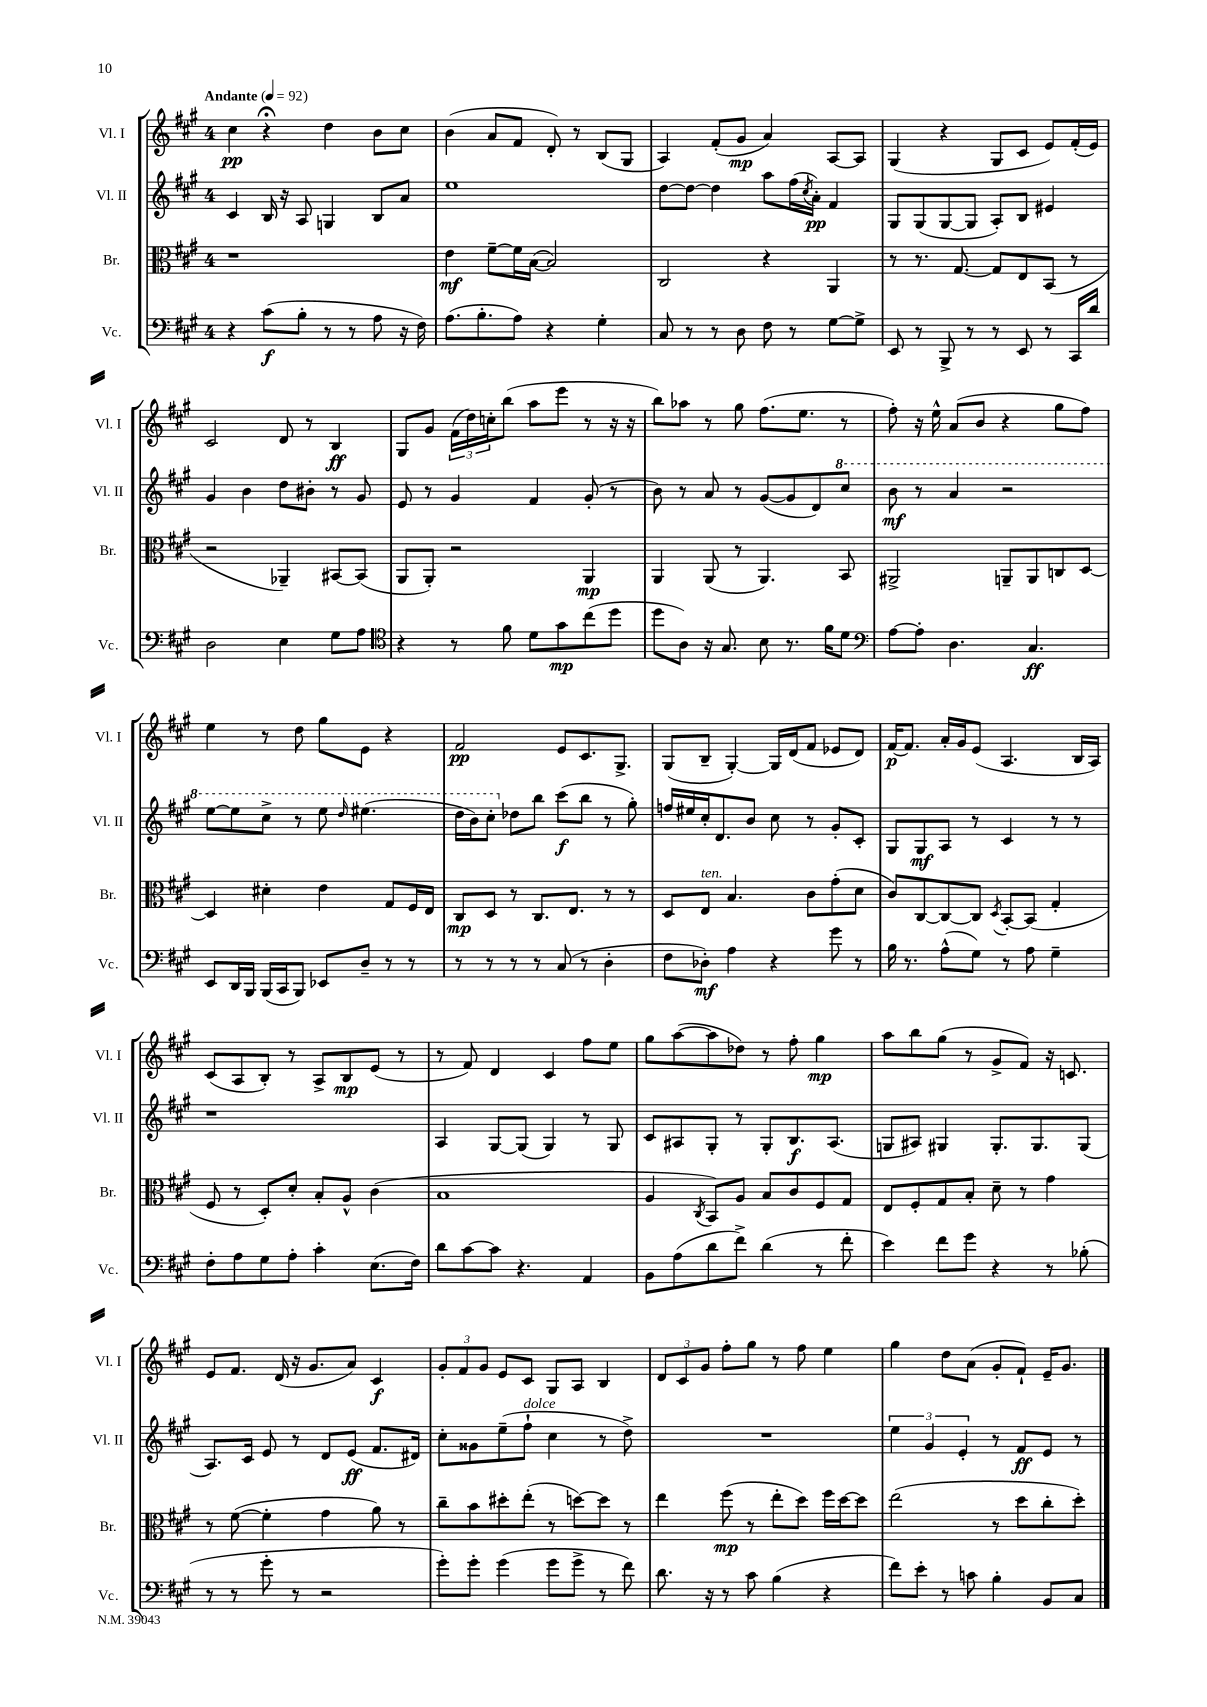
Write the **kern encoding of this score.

**kern	**dynam	**kern	**dynam	**kern	**dynam	**kern	**dynam
*part4	*part4	*part3	*part3	*part2	*part2	*part1	*part1
*staff4	*staff4	*staff3	*staff3	*staff2	*staff2	*staff1	*staff1
*I"Vc.	*	*I"Br.	*	*I"Vl. II	*	*I"Vl. I	*
*I'Vc.	*	*I'Br.	*	*I'Vl. II	*	*I'Vl. I	*
*clefF4	*	*clefC3	*	*clefG2	*	*clefG2	*
*k[f#c#g#]	*	*k[f#c#g#]	*	*k[f#c#g#]	*	*k[f#c#g#]	*
*M4/4	*	*M4/4	*	*M4/4	*	*M4/4	*
*MM92	*	*MM92	*	*MM92	*	*MM92	*
=1	=1	=1	=1	=1	=1	=1	=1
!	!	!	!	!	!	!LO:TX:a:B:t=Andante	!
4r	.	1r	.	4c#/	.	4cc#\	pp
(8c#\L	f	.	.	16B/	.	4r;<	.
.	.	.	.	16r	.	.	.
8B'\J	.	.	.	8A/	.	.	.
8r	.	.	.	4Gn/	.	4dd\	.
8r	.	.	.	.	.	.	.
8A\	.	.	.	8B/L	.	8b\L	.
16r	.	.	.	8a/J	.	8cc#\J	.
16F#\)	.	.	.	.	.	.	.
=2	=2	=2	=2	=2	=2	=2	=2
(8.A\L	.	4e\	mf	1ee	.	(4b\	.
8.B'\	.	.	.	.	.	.	.
.	.	[8f#~\L	.	.	.	8a/L	.
8A\J)	.	16f#\L]	.	.	.	8f#/J	.
.	.	([16B\JJ	.	.	.	.	.
4r	.	2B/])	.	.	.	8d'/)	.
.	.	.	.	.	.	8r	.
4G#'\	.	.	.	.	.	(8B/L	.
.	.	.	.	.	.	8G#/J	.
=3	=3	=3	=3	=3	=3	=3	=3
8C#/	.	2C#/	.	[8dd\L	.	4A/)	.
8r	.	.	.	8dd\J_	.	.	.
8r	.	.	.	4dd\]	.	(8f#'/L	.
8D\	.	.	.	.	.	8g#/J	mp
8F#\	.	4r	.	8aa\L	.	4a/)	.
8r	.	.	.	(16ff#\L	.	.	.
.	.	.	.	8qcc#/	.	.	.
.	.	.	.	16a'\JJ)	pp	.	.
[8G#\L	.	4AA/	.	4f#/	.	[8A/L	.
8G#^\J]	.	.	.	.	.	8A/J]	.
=4	=4	=4	=4	=4	=4	=4	=4
8EE/	.	8r	.	8G#/L	.	(4G#/	.
8r	.	8.r	.	(8G#/	.	.	.
8BBB^/	.	.	.	[8G#/	.	4r	.
.	.	[8.G#/	.	.	.	.	.
8r	.	.	.	8G#/J]	.	.	.
8r	.	8G#/L]	.	8A'/L)	.	8G#/L	.
8EE/	.	8E/	.	8B/J	.	8c#/J	.
8r	.	(8BB/J	.	4e#X/	.	8e/L)	.
16CC#/LL	.	8r	.	.	.	(16f#'/L	.
16d/JJ	.	.	.	.	.	16e/JJ)	.
!!LO:LB:g=z
=5	=5	=5	=5	=5	=5	=5	=5
2D\	.	2r	.	4g#/	.	2c#/	.
.	.	.	.	4b\	.	.	.
4E\	.	4AA-X~/)	.	8dd\L	.	8d/	.
.	.	.	.	8b#X'\J	.	8r	.
8G#\L	.	[8BB#X/L	.	8r	.	4B/	ff
8A\J	.	(8BB#/J]	.	8g#/	.	.	.
=6	=6	=6	=6	=6	=6	=6	=6
*clefC4	*	*	*	*	*	*	*
4r	.	8AA/L	.	8e/	.	8G#/L	.
.	.	8AA'/J)	.	8r	.	8g#/J	.
8r	.	2r	.	4g#/	.	(24f#\LL	.
.	.	.	.	.	.	24dd\)	.
.	.	.	.	.	.	24ccn'\J	.
8f#\	.	.	.	.	.	(8bb\J	.
8d\L	.	.	.	4f#/	.	8aa\L	.
8g#\	mp	.	.	.	.	8eee\J	.
(8cc#\	.	4AA/	mp	(8g#'/	.	8r	.
8dd\J	.	.	.	8r	.	16r	.
.	.	.	.	.	.	16r	.
=7	=7	=7	=7	=7	=7	=7	=7
8dd\L	.	4AA/	.	8b\)	.	8bb\L)	.
8A\J)	.	.	.	8r	.	8aa-X\J	.
16r	.	(8AA/	.	8a/	.	8r	.
8.G#/	.	.	.	.	.	.	.
.	.	8r	.	8r	.	8gg#\	.
8B\	.	4.AA/)	.	([8g#/L	.	(8.ff#\L	.
8.r	.	.	.	8g#/]	.	.	.
.	.	.	.	.	.	8.ee\J	.
.	.	.	.	8d/)	.	.	.
16f#\KL	.	.	.	.	.	.	.
*	*	*	*	*8va	*	*	*
8d\J	.	8BB/	.	8ccc#/J	.	8r	.
=8	=8	=8	=8	=8	=8	=8	=8
*clefF4	*	*	*	*	*	*	*
[8A\L	.	2AA#X^/	.	8bb\	mf	8ff#'\)	.
8A'\J]	.	.	.	8r	.	16r	.
.	.	.	.	.	.	16ee^^\	.
4.D\	.	.	.	4aa/	.	(8a/L	.
.	.	.	.	.	.	8b/J	.
.	.	8AAn~/L	.	2r	.	4r	.
4.C#/	ff	8AA/	.	.	.	.	.
.	.	8Cn/	.	.	.	8gg#\L	.
.	.	[8D/J	.	.	.	8ff#\J)	.
!!LO:LB:g=z
=9	=9	=9	=9	=9	=9	=9	=9
8EE/L	.	4D/]	.	[8eee\L	.	4ee\	.
16DD/L	.	.	.	8eee\]	.	.	.
16BBB/JJ	.	.	.	.	.	.	.
(16BBB/LL	.	4d#X'\	.	8ccc#^\J	.	8r	.
16CC#/J	.	.	.	.	.	.	.
8BBB/J)	.	.	.	8r	.	8dd\	.
8EE-X/L	.	4e\	.	8eee\	.	8gg#\L	.
.	.	.	.	16qqddd/	.	.	.
8D~/J	.	.	.	(4.eee#X\	.	8e\J	.
8r	.	8G#/L	.	.	.	4r	.
8r	.	16F#/L	.	.	.	.	.
.	.	16E/JJ	.	.	.	.	.
=10	=10	=10	=10	=10	=10	=10	=10
8r	.	8C#/L	mp	16ddd\LL	.	2f#/	pp
.	.	.	.	16bb\J)	.	.	.
8r	.	8D/J	.	8ccc#'\J	.	.	.
*	*	*	*	*X8va	*	*	*
8r	.	8r	.	8dd-X\L	.	.	.
8r	.	8.C#/L	.	8bb\J	.	.	.
(8C#/	.	.	.	(8ccc#\L	f	8e/L	.
.	.	8.E/J	.	.	.	.	.
8r	.	.	.	8bb\J	.	8.c#/	.
4D'\	.	8r	.	8r	.	.	.
.	.	.	.	.	.	8.G#^/J	.
.	.	8r	.	8gg#'\)	.	.	.
=11	=11	=11	=11	=11	=11	=11	=11
8F#\L	.	8D/L	.	16ffn/LL	.	(8G#/L	.
.	.	.	.	16ee#X/	.	.	.
!	!	!LO:TX:a:i:t=ten.	!	!	!	!	!
8D-X'\J)	mf	8E/J	.	16cc#'/J	.	8B~/J	.
.	.	.	.	8.d/	.	.	.
4A\	.	4.B/	.	.	.	[4G#'/)	.
.	.	.	.	8b/J	.	.	.
4r	.	.	.	8cc#\	.	16G#/LL]	.
.	.	.	.	.	.	(16d/J	.
.	.	8c#\L	.	8r	.	8f#/J	.
8g#\	.	(8g#'\	.	8g#'/L	.	8e-X/L	.
8r	.	8d\J	.	8c#'/J	.	8d/J)	.
=12	=12	=12	=12	=12	=12	=12	=12
16B\	.	8c#/L)	.	8G#/L	.	[16f#/KL	p
8.r	.	.	.	.	.	8.f#/J]	.
.	.	[8C#/	.	8G#/	mf	.	.
(8A^^\L	.	8C#/_	.	8A/J	.	16a'/LL	.
.	.	.	.	.	.	16g#/J	.
8G#\J)	.	8C#/J]	.	8r	.	(8e/J	.
.	.	8qD/	.	.	.	.	.
8r	.	[8BB'/L	.	4c#/	.	4.A/	.
8A\	.	(8BB/J]	.	.	.	.	.
4G#~\	.	4G#'/	.	8r	.	.	.
.	.	.	.	8r	.	16B/LL	.
.	.	.	.	.	.	16A/JJ)	.
!!LO:LB:g=z
=13	=13	=13	=13	=13	=13	=13	=13
8F#'\L	.	8F#/	.	1r	.	(8c#/L	.
8A\	.	8r	.	.	.	8A/	.
8G#\	.	8D'/L)	.	.	.	8B'/J)	.
8A'\J	.	8d'/J	.	.	.	8r	.
4c#'\	.	8B'/L	.	.	.	8A^/L	.
.	.	8A^^/J	.	.	.	8B/	mp
(8.E\L	.	(4c#\	.	.	.	(8e/J	.
.	.	.	.	.	.	8r	.
16F#\Jk)	.	.	.	.	.	.	.
=14	=14	=14	=14	=14	=14	=14	=14
8d\L	.	1B	.	4A/	.	8r	.
[8c#\	.	.	.	.	.	8f#/)	.
8c#\J]	.	.	.	[8G#/L	.	4d/	.
4.r	.	.	.	(8G#/J]	.	.	.
.	.	.	.	4G#/)	.	4c#/	.
4AA/	.	.	.	8r	.	8ff#\L	.
.	.	.	.	8G#/	.	8ee\J	.
=15	=15	=15	=15	=15	=15	=15	=15
8BB\L	.	4A/	.	8c#/L	.	8gg#\L	.
(8A\	.	.	.	8A#X/	.	([8aa\	.
.	.	8qC#/	.	.	.	.	.
8d\	.	8BB/L)	.	8G#'/J	.	8aa\]	.
8f#^\J)	.	8A/J	.	8r	.	8dd-X\J)	.
(4d\	.	8B/L	.	8G#'/L	.	8r	.
.	.	8c#/	.	8.B/	f	8ff#'\	.
8r	.	8F#/	.	.	.	4gg#\	mp
.	.	.	.	(8.A#/J	.	.	.
8f#'\	.	8G#/J	.	.	.	.	.
=16	=16	=16	=16	=16	=16	=16	=16
4e\)	.	8E/L	.	8Gn/L	.	8aa\L	.
.	.	8F#'/	.	8A#X/J)	.	8bb\	.
8f#\L	.	8G#/	.	4G#X/	.	(8gg#\J	.
8g#\J	.	8B'/J	.	.	.	8r	.
4r	.	8d~\	.	8.G#'/L	.	8g#^/L	.
.	.	8r	.	.	.	8f#/J)	.
.	.	.	.	8.G#/	.	.	.
8r	.	4g#\	.	.	.	16r	.
.	.	.	.	.	.	8.cn/	.
(8B-X'\	.	.	.	(8G#/J	.	.	.
!!LO:LB:g=z
=17	=17	=17	=17	=17	=17	=17	=17
8r	.	8r	.	8.A/L)	.	8e/L	.
8r	.	([8f#\	.	.	.	8.f#/J	.
.	.	.	.	16c#/Jk	.	.	.
8g#'\	.	4f#'\]	.	8e/	.	.	.
.	.	.	.	.	.	(16d/	.
8r	.	.	.	8r	.	16r	.
.	.	.	.	.	.	8.g#/L	.
2r	.	4g#\	.	8d/L	.	.	.
.	.	.	.	(8e/J	ff	8a/J)	.
.	.	8a\)	.	8.f#/L	.	4c#/	f
.	.	8r	.	.	.	.	.
.	.	.	.	16d#X/Jk)	.	.	.
=18	=18	=18	=18	=18	=18	=18	=18
8g#'\L)	.	8cc#~\L	.	8cc#'\L	.	12g#'/L	.
.	.	.	.	.	.	12f#/	.
8g#'\J	.	8b\	.	8g##X\	.	.	.
.	.	.	.	.	.	12g#/J	.
(4g#\	.	8dd#X'\	.	(8ee~\	.	8e/L	.
!	!	!	!	!LO:TX:a:i:t=dolce	!	!	!
.	.	(8ee'\J	.	8ff#`\J	.	8c#/J	.
8g#\L	.	8r	.	4cc#\	.	8G#/L	.
8g#^\J	.	[8ddn\L)	.	.	.	8A/J	.
8r	.	8dd\J]	.	8r	.	4B/	.
8f#\)	.	8r	.	8dd^\)	.	.	.
=19	=19	=19	=19	=19	=19	=19	=19
8.d\	.	4ee\	.	1r	.	12d/L	.
.	.	.	.	.	.	12c#/	.
.	.	.	.	.	.	12g#/J	.
16r	.	.	.	.	.	.	.
8r	.	(8ff#\	mp	.	.	8ff#'\L	.
8c#\	.	8r	.	.	.	8gg#\J	.
(4B\	.	8ee'\L	.	.	.	8r	.
.	.	8dd\J)	.	.	.	8ff#\	.
4r	.	16ff#\LL	.	.	.	4ee\	.
.	.	[16dd\J	.	.	.	.	.
.	.	8dd\J]	.	.	.	.	.
=20	=20	=20	=20	=20	=20	=20	=20
8f#\L)	.	(2ee\	.	6ee\	.	4gg#\	.
8e'\J	.	.	.	.	.	.	.
.	.	.	.	6g#/	.	.	.
8r	.	.	.	.	.	8dd\L	.
.	.	.	.	6e'/	.	.	.
8cn\	.	.	.	.	.	(8a\J	.
4B'\	.	8r	.	8r	.	8g#'/L	.
.	.	8dd\L	.	8f#/L	ff	8f#`/J)	.
8BB/L	.	8cc#'\	.	8e/J	.	16e~/KL	.
.	.	.	.	.	.	8.g#/J	.
8C#/J	.	8dd'\J)	.	8r	.	.	.
==	==	==	==	==	==	==	==
*-	*-	*-	*-	*-	*-	*-	*-
